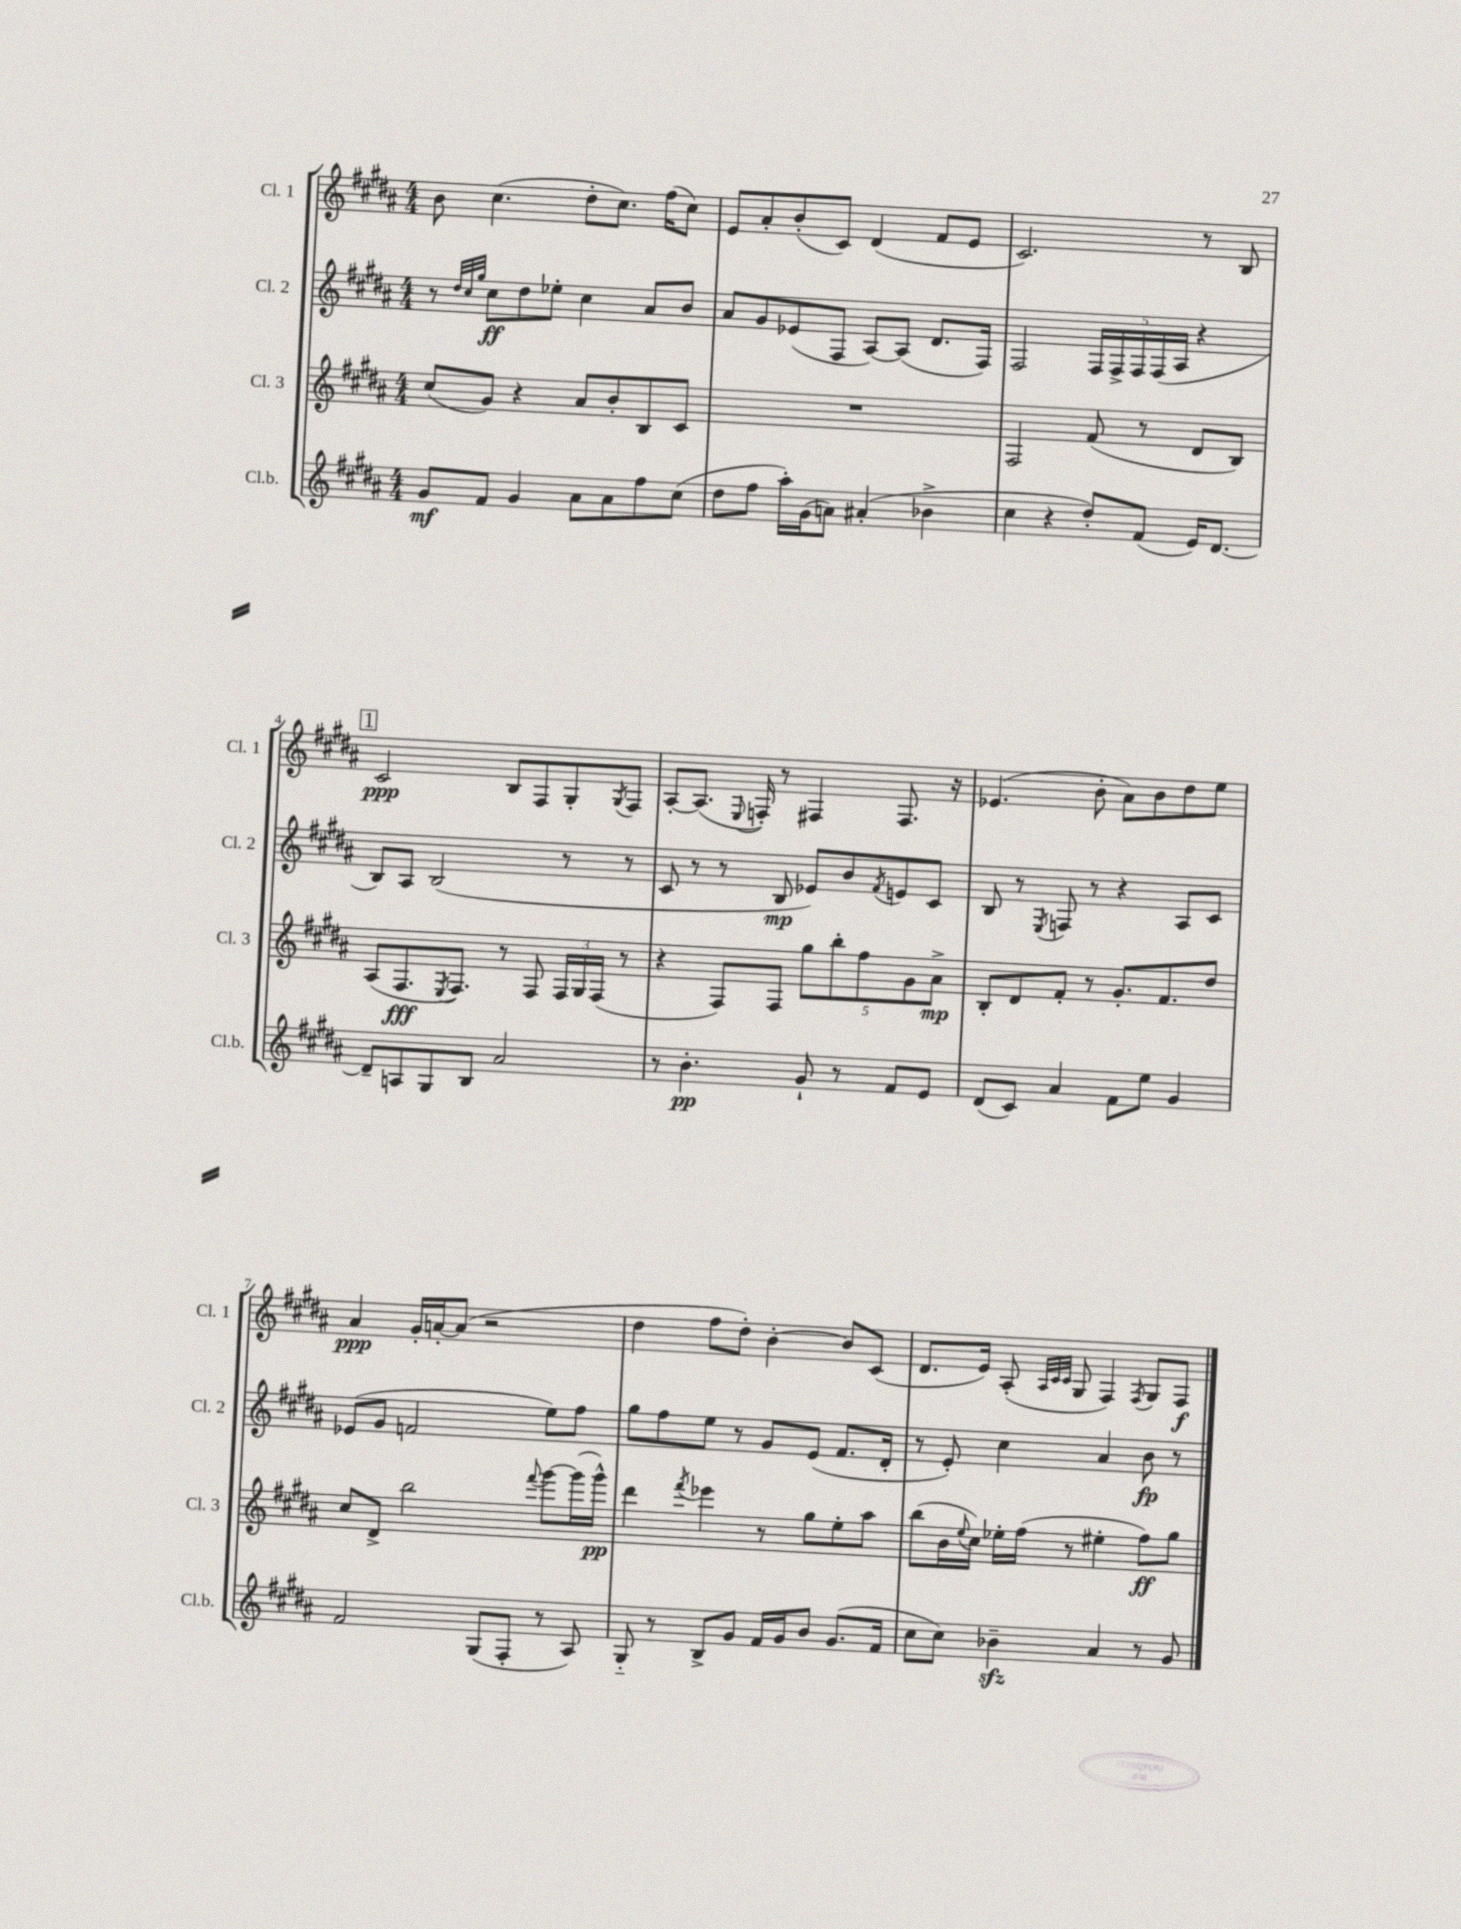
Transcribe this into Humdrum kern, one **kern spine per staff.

**kern	**kern	**kern	**kern
*staff4	*staff3	*staff2	*staff1
*clefG2	*clefG2	*clefG2	*clefG2
*k[f#c#g#d#a#]	*k[f#c#g#d#a#]	*k[f#c#g#d#a#]	*k[f#c#g#d#a#]
*M4/4	*M4/4	*M4/4	*M4/4
8g#	(8cc#	8r	8b
.	.	32qqdd#	.
.	.	32qqcc#	.
.	.	32qqgg#	.
8f#	8g#)	8cc#	(4.cc#
4g#	4r	8dd#	.
.	.	8ee-'	.
8a#	8a#	4cc#	8dd#'
8a#	8b'	.	8.cc#)
8ff#	8B	8a#	.
.	.	.	(16ff#
(8cc#	8c#	8b	8cc#)
=	=	=	=
8dd#	1r	8a#	8e
8ff#	.	8g#	8a#'
16aa#')	.	(8e-	(8b'
(16g#	.	.	.
8a)	.	8F#	8c#)
(4a#'	.	[8A#)	(4d#
.	.	(8A#]	.
4b-^	.	8.d#	8f#
.	.	.	8e
.	.	16F#)	.
=	=	=	=
4cc#	2F#	2F#	2.c#)
4r	.	.	.
8dd#')	(8f#	20F#	.
.	.	20F#^	.
.	.	20F#	.
(8f#	8r	.	.
.	.	(20F#	.
.	.	20A#	.
16e)	8d#	4r	8r
[8.d#	.	.	.
.	8B)	.	8B
=	=	=	=
8d#~]	(8A#	8B)	2c#
8A	8.F#	8A#	.
8G#	.	(2B	.
.	8qE	.	.
.	8.F#)	.	.
8B	.	.	.
2a#	8r	.	8B
.	8F#	.	8F#
.	24F#	8r	8G#'
.	24G#	.	.
.	(24F#	.	.
.	.	.	8qG#
.	8r	8r	8F#
=	=	=	=
8r	4r	8c#	[8A#'
4.b'	.	8r	(8.A#]
.	8F#)	8r	.
.	.	.	8qqE
.	.	.	16F')
.	8F#	8B	8r
8g#`	10gg#	8e-)	4F#
.	10bb'	.	.
8r	.	8b	.
.	10ff#	.	.
.	.	8qf#	.
8f#	.	8e	8.F#
.	10g#	.	.
8e	.	8c#	.
.	10a#^	.	.
.	.	.	16r
=	=	=	=
(8d#	8B'	8B	(4.e-
8c#)	8d#	8r	.
.	.	8qE	.
4a#	8f#'	8F	.
.	8r	8r	8b'
8f#	8.g#'	4r	8a#)
8ee	.	.	8b
.	8.f#	.	.
4g#	.	8A#	8dd#
.	8dd#	8c#	8ee
=	=	=	=
2f#	8cc#	(8e-	4a#
.	8d#^	8g#	.
.	2bb	2f	16g#'
.	.	.	[16a'
.	.	.	(8a]
(8G#	.	.	2r
8F#'	.	.	.
.	8qqfff#	.	.
8r	[8ggg#	8ee)	.
8A#)	(16ggg#]	8ff#	.
.	16ggg#^^)	.	.
=	=	=	=
8G#'~	4ddd#	8gg#	4dd#
8r	.	8ff#	.
.	8qfff#	.	.
8B^	4eee-	8ee	8ff#
8g#	.	8r	8dd#')
16f#	8r	8g#	[4b'
16g#	.	.	.
8b	8gg#	(8e	.
(8.g#	8ee'	8.f#	8b]
.	8aa#	.	(8c#
16f#	.	16d#'	.
=	=	=	=
8cc#	(8bb	8r	8.d#
8cc#)	16b	8e')	.
.	8qqee	.	.
.	16cc#)	.	16e)
4b-~	16ee-'	4cc#	(8A#'
.	(16ff#	.	.
.	.	.	32qqA#
.	.	.	32qqc#
.	.	.	32qqc#
.	8r	.	8G#
4a#	4ee#'	4a#	4F#)
.	.	.	8qF#
8r	8ff#)	8b	8G#
8g#	8gg#	8r	8F#
==	==	==	==
*-	*-	*-	*-
